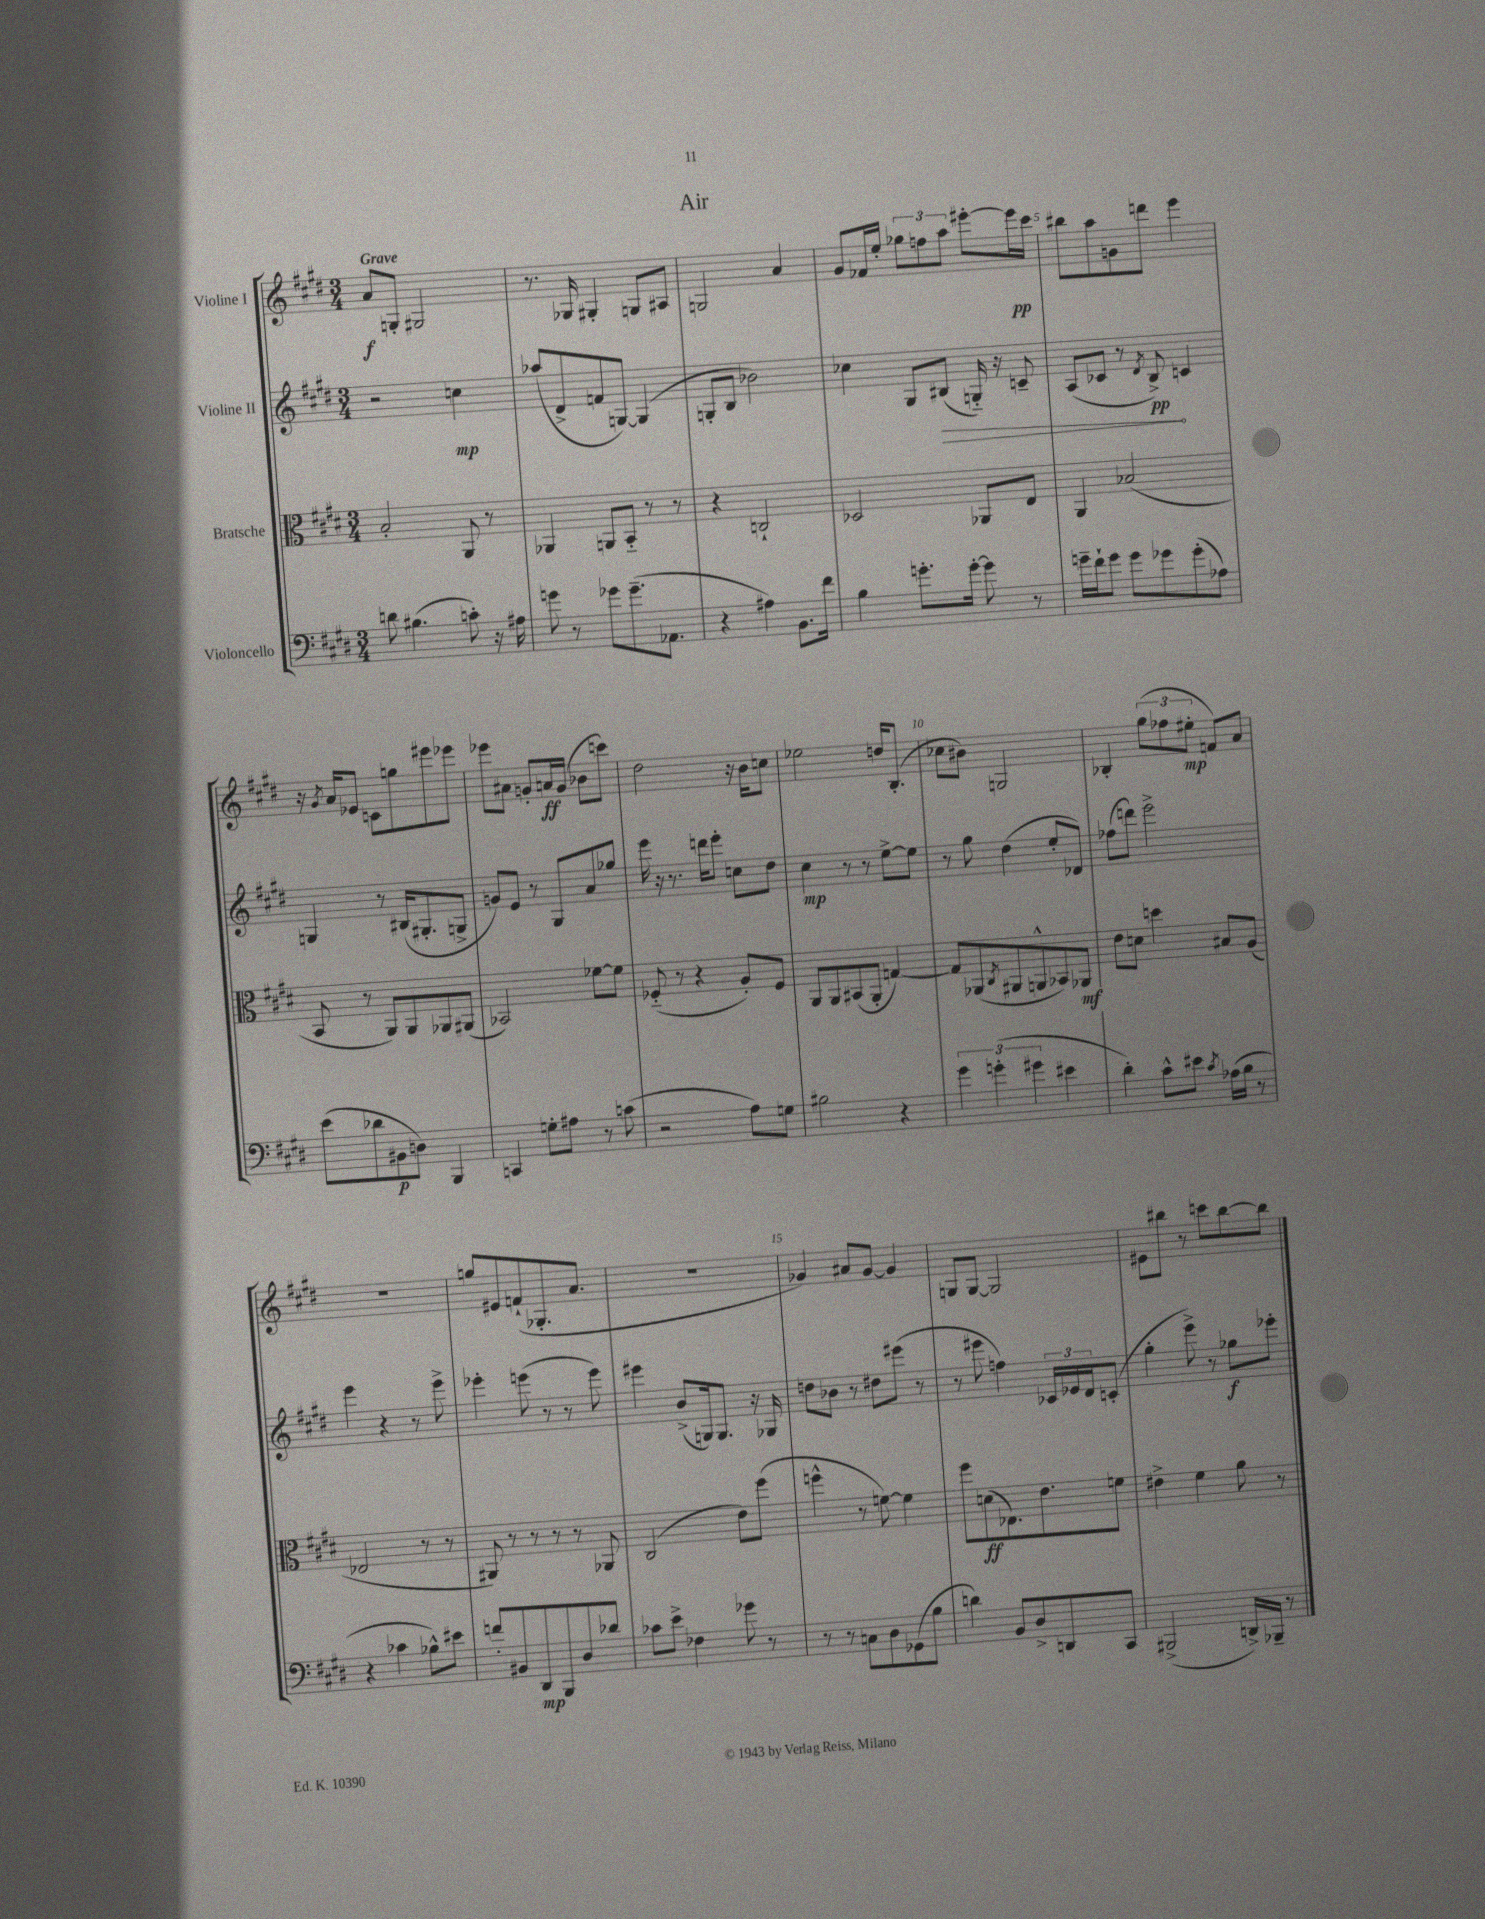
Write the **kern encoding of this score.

**kern	**kern	**kern	**kern
*staff4	*staff3	*staff2	*staff1
*clefF4	*clefC3	*clefG2	*clefG2
*k[f#c#g#d#]	*k[f#c#g#d#]	*k[f#c#g#d#]	*k[f#c#g#d#]
*M3/4	*M3/4	*M3/4	*M3/4
8d	2B'	2r	8a
(4.B#	.	.	8G'
.	.	.	2G#
8c')	8AA	4cc	.
16r	8r	.	.
16A#	.	.	.
=	=	=	=
8g	4AA-	(8aa-	8.r
8r	.	8d#^	.
.	.	.	16G-
8g-	8AA	8f	4G#'
(8.g-~	8BB'~	[8G)	.
.	8r	(4G]	8G
8.AA-	.	.	.
.	8r	.	8A#
=	=	=	=
4r	4r	8G'	2G
.	.	8B	.
4A#)	2C`	2b-)	.
8.BB	.	.	4a
16f#	.	.	.
=	=	=	=
4B	2D-	4cc-	8g#
.	.	.	16f-
.	.	.	16ee'
8.g'	.	8G#	12gg-
.	.	.	12ff
.	.	(8B#	.
.	.	.	12aa
[16g'	.	.	.
8g]	8AA-	16G'~)	[8eee#'
.	.	16r	.
8r	8E	8c~	16eee#]
.	.	.	16ccc#
=	=	=	=
16g~	4AA	(8A	8bb#
16f#`	.	.	.
8g	.	8c-	8aa
8g	(2B-	8r	8g
.	.	8qd#	.
8g-	.	8B^)	8ddd
(8g-'	.	4c	4eee
8A-)	.	.	.
=	=	=	=
(8e	8BB	4G	16r
.	.	.	8qg#
.	.	.	16a
8d-	8r	.	8e-
8BB#	8AA)	8r	8c
8D)	8AA	(16B#	8gg
.	.	8.G#'	.
4BBB	8AA-	.	8eee#
.	(8AA#	8G^	8eee-
=	=	=	=
4CC	2BB-)	8g)	8eee-
.	.	8e	8a#
8G'	.	8r	8g'
8A#	.	8G#	16a
.	.	.	(16g
8r	[8f-	8a	8b-
(8c	8f-]	8gg-	8ccc)
=	=	=	=
2r	(8F-'~	16eee	2dd#
.	.	16r	.
.	8r	8.r	.
.	4r	.	.
.	.	16ddd	.
.	.	8eee'	.
8A)	8A')	8cc	16r
.	.	.	16b
8G	8F-	8dd#	8cc
=	=	=	=
2B#	8AA	4cc#	2ee-
.	8AA	.	.
.	(8BB#	8r	.
.	8AA'	8r	.
4r	[4G)	[8ee^	16dd
.	.	.	(8.B'
.	.	8ee]	.
=	=	=	=
6g#	8G]	8r	8cc-
.	(8AA-	8gg#	8b#)
(6g'	.	.	.
.	8qC#	.	.
.	8AA#	(4dd#	2G
6g#	.	.	.
.	8AA^^	.	.
4e#	8BB-)	8ee'	.
.	8AA-	8d-)	.
=	=	=	=
4d#')	8e	(8ff-	4B-'
.	8d	8ddd)	.
8c#^^	4dd	2eee^	(12gg#
.	.	.	12ff-
8e#	.	.	.
.	.	.	12ee#'
8qc#	.	.	.
(16A-	8B#	.	8f)
16B	.	.	.
8r	(8A	.	8a
=	=	=	=
4r	2E-	4eee	2.r
4c-	.	4r	.
8B-^^)	8r	8r	.
8e#	8r	8eee^	.
=	=	=	=
8f'	8AA#)	4eee-'	8gg
8BB#	8r	.	8e#
8DD#	8r	(8eee	(8f`
8BBB	8r	8r	8.G-'
8D#	8r	8r	.
.	.	.	8.a
8d-	8AA-	8eee)	.
=	=	=	=
8c-	(2C#	4eee#	2.r
8e^	.	.	.
4F-	.	(8b^	.
.	.	16G)	.
.	.	8.G	.
8g-	8e)	.	.
8r	(8ff#	16r	.
.	.	16G-	.
=	=	=	=
8r	4ff^^	8dd	4g-)
8r	.	8b-	.
8C	8r	8r	8a#
8D#	[8f)	8dd#	[8g-
(8GG-	4f]	(8eee#	4g-]
8B	.	8r	.
=	=	=	=
4d)	8ff#	8r	8G
.	(8d	8eee#	[8G
8BB	8.E-)	4ff)	2G]
8D#^	.	.	.
.	8.e	.	.
8DD	.	24c-	.
.	.	24e-	.
.	.	24d#	.
8CC#	8f	(8c'	.
=	=	=	=
(2BBB#^	4e#^	4gg#'	8e#
.	.	.	8bb#
.	4f#	8eee^)	8r
.	.	8r	8ccc
16DD^)	8a	8gg-	[8bb#
16BBB-~	.	.	.
8r	8r	8eee-'	8bb#]
==	==	==	==
*-	*-	*-	*-
